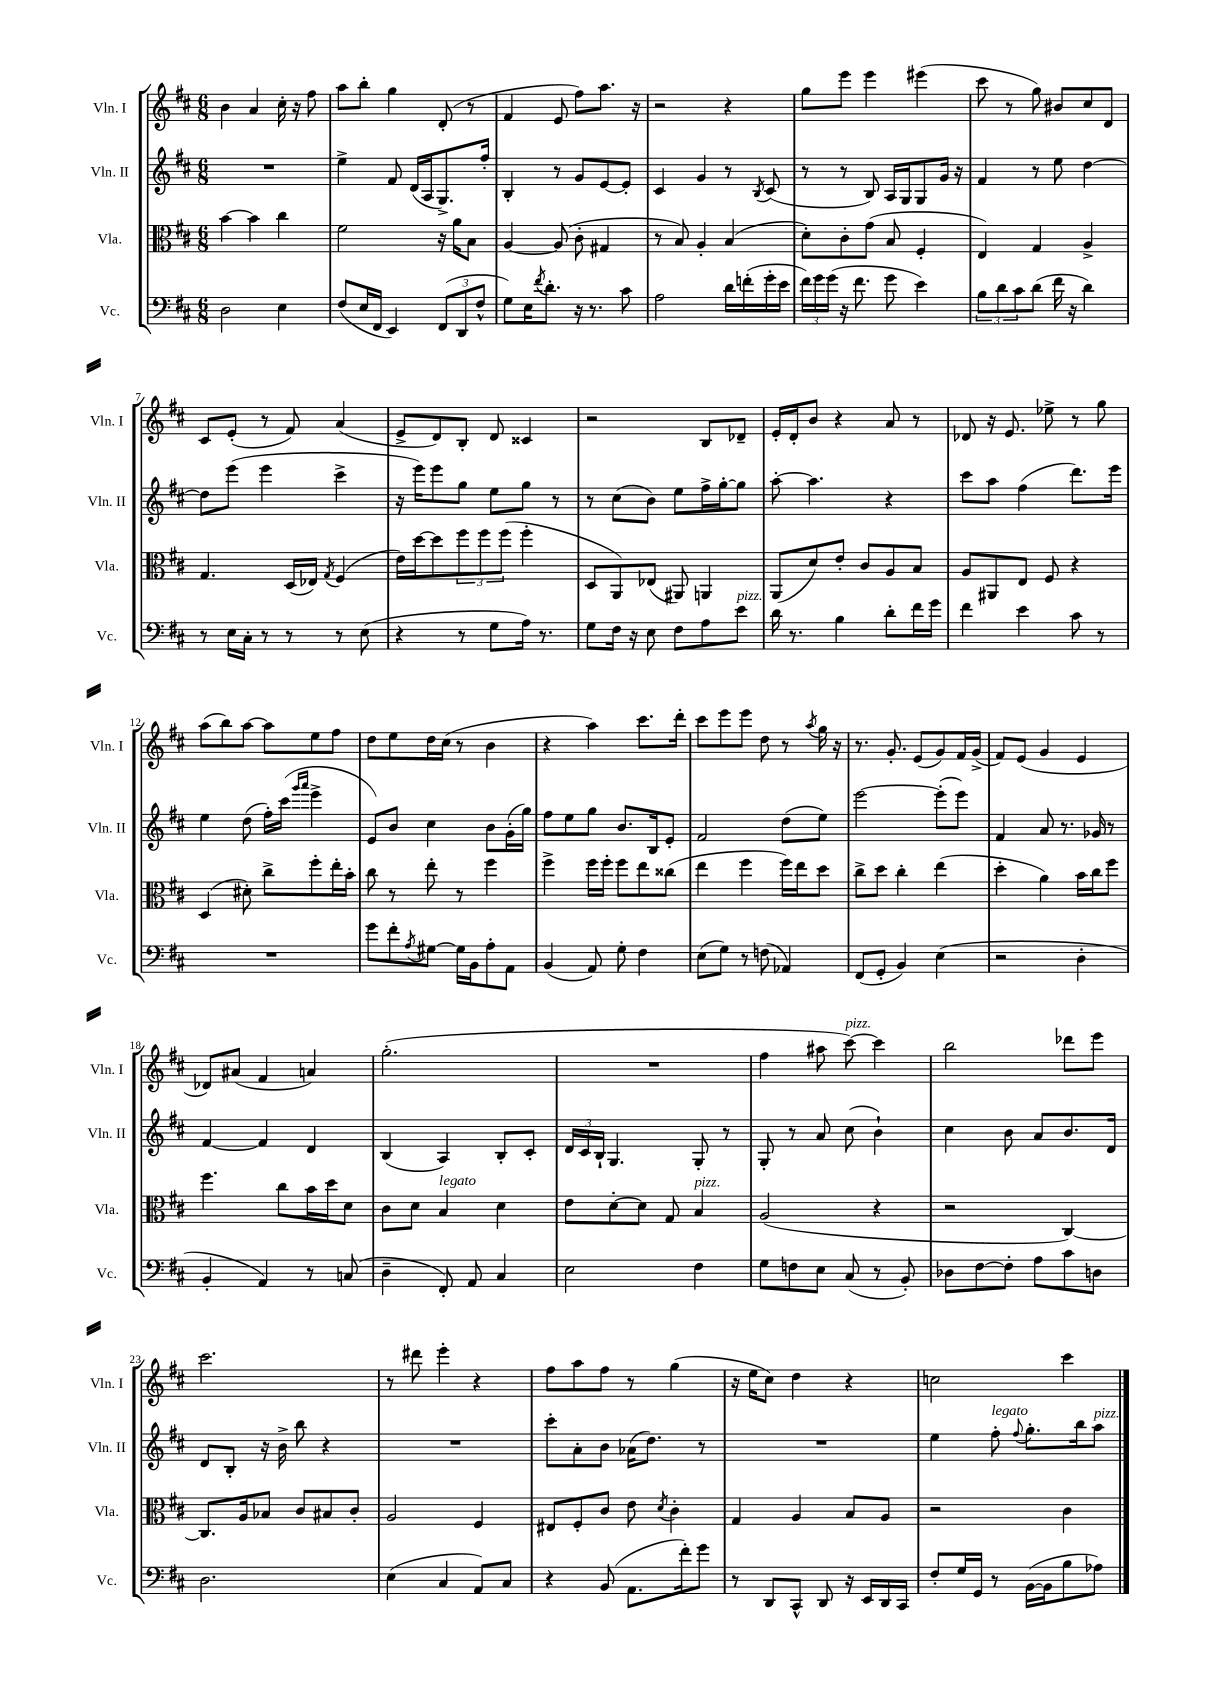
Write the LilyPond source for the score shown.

<<
\new StaffGroup <<
\new Staff = "s0" \with { instrumentName = "Vln. I" shortInstrumentName = "Vln. I" } {
    \clef treble \key d \major \numericTimeSignature \time 6/8
    b'4 a'4 cis''16-. r16 fis''8 |
    a''8 b''8-. g''4 d'8-.( r8 |
    fis'4 e'8 fis''8) a''8. r16 |
    r2 r4 |
    g''8 e'''8 e'''4 eis'''4( |
    cis'''8 r8 g''8) bis'8 cis''8 d'8 |
    cis'8 e'8-.( r8 fis'8) a'4( |
    e'8-> d'8) b8-. d'8 cisis'4 |
    r2 b8 des'8-- |
    e'16-. d'16-. b'8 r4 a'8 r8 |
    des'8 r16 e'8. ees''8-> r8 g''8 |
    a''8( b''8) a''8~ a''8 e''8 fis''8 |
    d''8 e''8 d''16 cis''16( r8 b'4 |
    r4 a''4) cis'''8. d'''16-. |
    cis'''8 e'''8 e'''8 d''8 r8 \acciaccatura { a''8 } g''16 r16 |
    r8. g'8.-. e'8( g'8) fis'16 g'16->( |
    fis'8) e'8( g'4 e'4 |
    des'8) ais'8( fis'4 a'4) |
    g''2.-.( |
    R2. |
    fis''4 ais''8 cis'''8~^\markup { \italic "pizz." }) cis'''4 |
    b''2 des'''8 e'''8 |
    cis'''2. |
    r8 dis'''8 e'''4-. r4 |
    fis''8 a''8 fis''8 r8 g''4( |
    r16 e''16 cis''8) d''4 r4 |
    c''2 cis'''4 \bar "|." |
}
\new Staff = "s1" \with { instrumentName = "Vln. II" shortInstrumentName = "Vln. II" } {
    \clef treble \key d \major \numericTimeSignature \time 6/8
    R2. |
    e''4-> fis'8 d'16( a16 g8.->) fis''16-. |
    b4-. r8 g'8 e'8~ e'8-. |
    cis'4 g'4 r8 \acciaccatura { b8 } cis'8( |
    r8 r8 b8) a16 g16 g8 g'16 r16 |
    fis'4 r8 e''8 d''4~ |
    d''8 e'''8( e'''4 cis'''4-> |
    r16 e'''16) e'''8 g''8 e''8 g''8 r8 |
    r8 cis''8( b'8) e''8 fis''16-> g''16~-. g''8 |
    a''8~-. a''4. r4 |
    cis'''8 a''8 fis''4( d'''8.) e'''16 |
    e''4 d''8( fis''16-.) cis'''16( \grace { g'''16 a'''16 } e'''4-> |
    e'8) b'8 cis''4 b'8 g'16-.( g''16) |
    fis''8 e''8 g''8 b'8. b16 e'8-. |
    fis'2 d''8( e''8) |
    e'''2~ e'''8-.( e'''8) |
    fis'4 a'8 r8. ges'16 r8 |
    fis'4~ fis'4 d'4 |
    b4( a4) b8-. cis'8-. |
    \tuplet 3/2 { d'16 cis'16 b16-! } g4. g8-. r8 |
    g8-. r8 a'8 cis''8( b'4-!) |
    cis''4 b'8 a'8 b'8. d'16 |
    d'8 b8-. r16 b'16-> b''8 r4 |
    R2. |
    cis'''8-. a'8-. b'8 aes'16( d''8.) r8 |
    R2. |
    e''4 fis''8-.^\markup { \italic "legato" } \appoggiatura { fis''8 } g''8.-. b''16 a''8^\markup { \italic "pizz." } \bar "|." |
}
\new Staff = "s2" \with { instrumentName = "Vla." shortInstrumentName = "Vla." } {
    \clef alto \key d \major \numericTimeSignature \time 6/8
    b'4~ b'4 cis''4 |
    fis'2 r16 a'16 b8 |
    a4~ a8( cis'8-. gis4 |
    r8 b8) a4-. b4( |
    d'8-.) cis'8-. g'8( b8 fis4-. |
    e4) g4 a4-> |
    g4. d16( ees16) \acciaccatura { g8 } fis4( |
    e'16) d''16~ d''8 \tuplet 3/2 { fis''8 fis''8 fis''8( } fis''4-. |
    d8 a,8) ees8( ais,8) a,4 |
    a,8( d'8) e'8-. cis'8 a8 b8 |
    a8 ais,8 e8 fis8 r4 |
    d4( dis'8-.) cis''8-> fis''8-. e''16-. b'16-. |
    cis''8 r8 e''8-. r8 fis''4 |
    fis''4-> fis''16 fis''16-. fis''8 e''8 cisis''8( |
    e''4 fis''4 fis''16) e''16 d''8 |
    cis''8-> d''8 cis''4-. e''4( |
    d''4-. a'4) b'16 cis''16 fis''8 |
    fis''4. cis''8 b'16 d''16 d'8 |
    cis'8 d'8 b4^\markup { \italic "legato" } d'4 |
    e'8 d'8~-. d'8 g8 b4^\markup { \italic "pizz." } |
    a2( r4 |
    r2 cis4~) |
    cis8. a16 bes8 cis'8 bis8 cis'8-. |
    a2 fis4 |
    eis8 fis8-. cis'8 e'8 \acciaccatura { d'8 } cis'4-. |
    g4 a4 b8 a8 |
    r2 cis'4 \bar "|." |
}
\new Staff = "s3" \with { instrumentName = "Vc." shortInstrumentName = "Vc." } {
    \clef bass \key d \major \numericTimeSignature \time 6/8
    d2 e4 |
    fis8( e16 fis,16 e,4) \tuplet 3/2 { fis,8( d,8 fis8-^ } |
    g8) e16 \acciaccatura { fis'8 } d'8.-. r16 r8. cis'8 |
    a2 d'16 f'16-.( g'16-. e'16 |
    \tuplet 3/2 { fis'16) g'16 g'16( } r16 fis'8. g'8 e'4) |
    \tuplet 3/2 { b8 d'8 cis'8 } d'8( fis'16 r16 d'4) |
    r8 e16 cis16-. r8 r8 r8 e8( |
    r4 r8 g8 a16) r8. |
    g8 fis16 r16 e8 fis8 a8 e'8^\markup { \italic "pizz." } |
    d'16 r8. b4 d'8-. fis'16 g'16 |
    fis'4 e'4 cis'8 r8 |
    R2. |
    g'8 fis'8-. \acciaccatura { a8 } gis8~ gis16 b,16 a8-. a,8 |
    b,4( a,8) g8-. fis4 |
    e8( g8) r8 f8( aes,4) |
    fis,8( g,8-. b,4) e4( |
    r2 d4-. |
    b,4-. a,4) r8 c8( |
    d4-- fis,8-.) a,8 cis4 |
    e2 fis4 |
    g8 f8 e8 cis8( r8 b,8-.) |
    des8 fis8~ fis8-. a8 cis'8 d8 |
    d2. |
    e4( cis4 a,8) cis8 |
    r4 b,8( a,8. fis'16-.) g'8 |
    r8 d,8 cis,8-^ d,8 r16 e,16 d,16 cis,16 |
    fis8-. g16 g,16 r8 b,16~( b,16 b8 aes8) \bar "|." |
}
>>
>>
